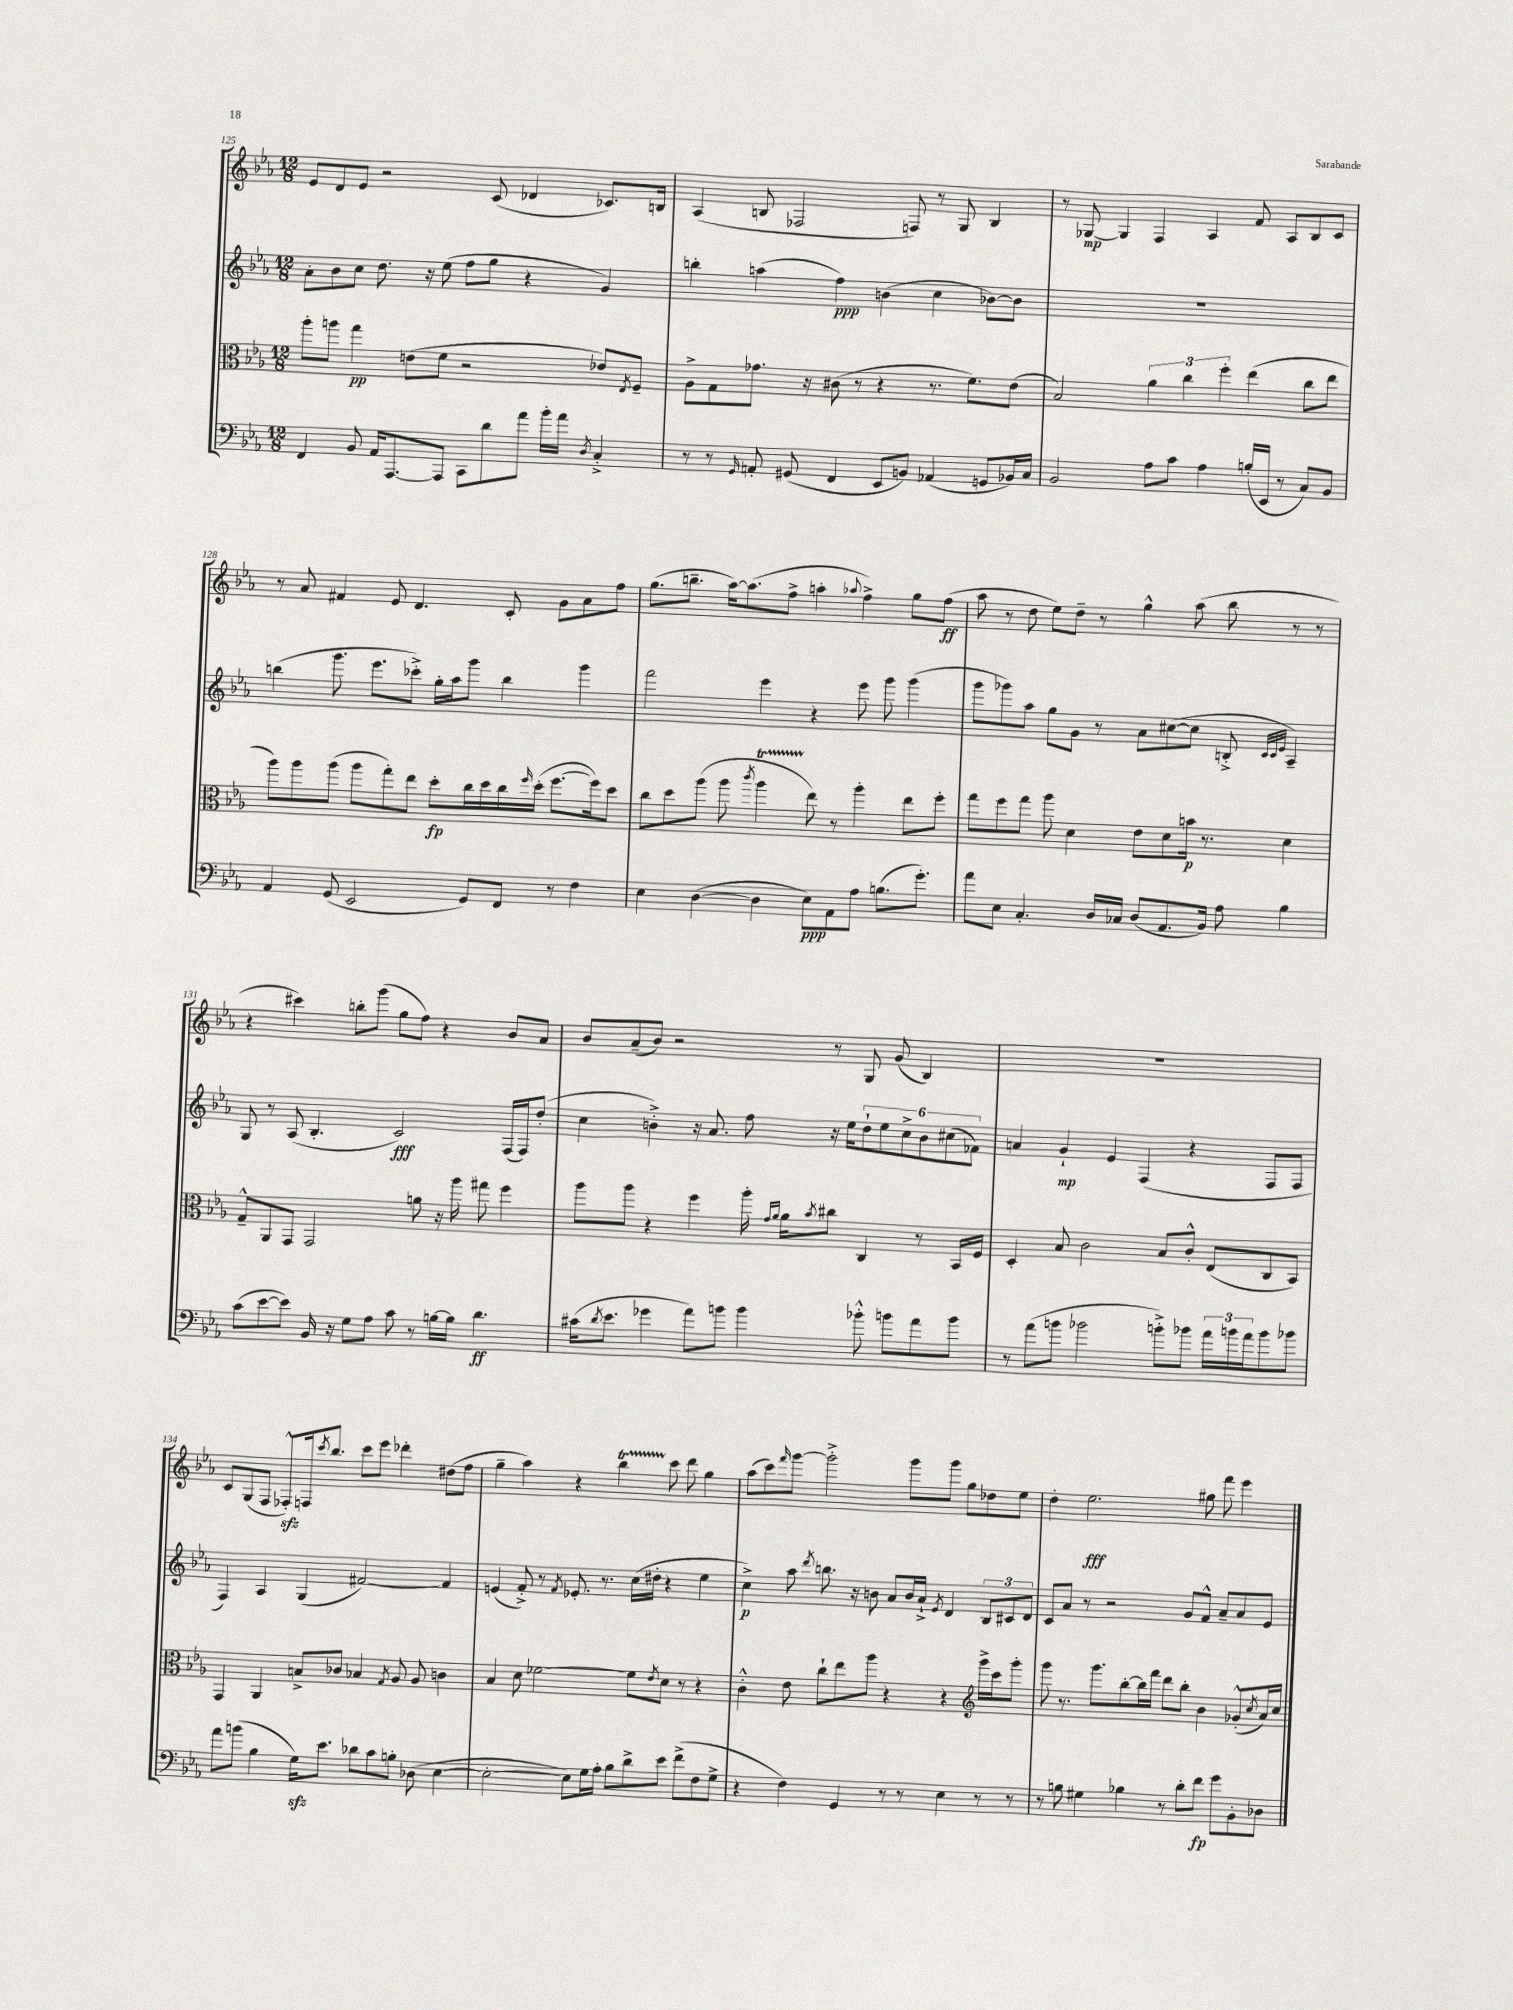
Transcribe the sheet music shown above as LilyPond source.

<<
\new StaffGroup <<
\new Staff = "s0" {
    \clef treble \key ees \major \numericTimeSignature \time 12/8
    ees'8 d'8 ees'8 r2 c'8( des'4 ces'8.) b16 |
    aes4( b8 fes2 f8) r8 g8 b4 |
    r8 ges8~\mp ges4 f4 aes4 f'8 aes8 bes8 c'8 |
    r8 aes'8 fis'4 ees'8 d'4. c'8-. g'8 aes'8 f''8 |
    g''8.( b''8.-- aes''16~) aes''8.( f''8-> a''4-. \appoggiatura { aes''8 } f''4->) g''8 f''8\ff( |
    aes''8 r8 d''8 ees''8) d''8-- r8 g''4-^ aes''8( bes''8 r8 r8 |
    r4 cis'''4) b''8-. g'''8( g''8 f''8) r4 bes'8 aes'8 |
    bes'8 aes'8--( bes'8) r2 r8 g8 g'8( bes4) |
    R1. |
    c'8 g8( f8 fes8-.-^\sfz) f16 \acciaccatura { c'''8 } bes''8. c'''8 ees'''8 des'''4-. dis''8( f''8 |
    g''4-- aes''4) r4 bes''4\startTrillSpan c'''8\stopTrillSpan d'''8 g''4 |
    aes''8( c'''8) \grace { f'''16 } g'''8~ g'''2-.-> g'''8 g'''8 g''8 des''8 ees''8 |
    d''4-. ees''2.\fff gis''8 f'''8 ees'''4 \bar "|." |
}
\new Staff = "s1" {
    \clef treble \key ees \major \numericTimeSignature \time 12/8
    aes'8-. bes'8 c''8 d''8. r16 ees''8( f''8 g''8 r4 g'4) |
    b''4-. a''4( f''4\ppp) b'4( c''4 bes'8~) bes'8 |
    R1. |
    b''4( g'''8. ees'''8. ces'''8-.->) g''16-. aes''16 g'''8 b''4 g'''4 |
    f'''2 ees'''4 r4 ees'''8 g'''8 g'''4( |
    g'''8 ges'''8) aes''8 g''8 g'8 r8 aes'8 cis''8~( cis''8 b8-.-> \grace { c'32 c'32 ees'32 } aes4--) |
    g8 r8 aes8( bes4.-. c'2\fff) f16( f16) d''8-.( |
    c''4 b'4-.->) r16 aes'8. f''8 r16 ees''16 \tuplet 6/4 { d''8-! ees''8 c''8-> b'8 cis''8( fes'8) } |
    a'4 g'4-!\mp ees'4 f4( r4 f8 f8 |
    f4) aes4 g4( fis'2~) fis'4 |
    e'4( f'8-.->) r8 \acciaccatura { f'8 } ees'8.-. r8. c''16( dis''16-. r4 ees''4 |
    c''4->\p) aes''8 \acciaccatura { d'''8 } b''8. r16 b'8 aes'8 b'16 aes'16-!-> \acciaccatura { ees'8 } d'4 \tuplet 3/2 { bes8 cis'8 d'8 } |
    c'8 aes'8 r8 r2 g'8 f'8-^ aes'8-- aes'8 ees'8 \bar "|." |
}
\new Staff = "s2" {
    \clef alto \key ees \major \numericTimeSignature \time 12/8
    aes''8-. a''8 g''4\pp e'8( f'8 r2 ees'8) \acciaccatura { ees8 } f8-- |
    aes8-> g8 ges'8. r16 cis'8( r8 r4 r8. f'8.) ees'8( |
    bes2) \tuplet 3/2 { aes'4 c''4 f''4-. } ees''4( c''8 ees''8 |
    aes''8) aes''8 aes''8( aes''8 g''8-.) ees''8 d''8-.\fp c''16 d''16 c''16 \grace { f''16 } d''16-.( f''8.~ f''16) d''8 |
    c''8 d''8 aes''8( aes''8 \acciaccatura { c'''8 } aes''4\startTrillSpan ees''8\stopTrillSpan) r8 aes''4-. ees''8 f''8-. |
    g''8 f''8 g''8 aes''8 d'4 ees'8 d'8 b'16\p r8. d'4 |
    g8---^ aes,8 g,8 g,2 a'8 r16 aes''16 gis''8 f''4 |
    aes''8 aes''8 r4 f''4 aes''16-. \grace { g'16 aes'16 } aes'16 \acciaccatura { bes'8 } cis''8 c4 r8 bes,16 f16 |
    d4-. bes8 c'2 bes8 c'8-.-^ ees8( c8 bes,8) |
    g,4 aes,4 b8-> ces'8 bes4 \acciaccatura { g8 } aes8 aes8 c'4 |
    bes4 d'8 fes'2~ fes'8 \acciaccatura { ees'8 } d'8 r8 r4 |
    c'4-.-^ ees'8 c''8-! ees''8 aes''8 r4 r4 \clef treble g'''16-> c'''16 g'''8-. |
    g'''8 r8. g'''8. bes''8~-. bes''16 f'''16 d'''8 bes''8-. bes'4 ges'8-.-^( \acciaccatura { c''8 } aes'16) c''16 \bar "|." |
}
\new Staff = "s3" {
    \clef bass \key ees \major \numericTimeSignature \time 12/8
    f,4 bes,8 aes,16 aes,,8.~ aes,,8 c,8 d'8 aes'8 bes'16-. aes'16 \acciaccatura { d8 } c4-.-> |
    r8 r8 \grace { g,16 } a,8-. gis,8( f,4 ees,8 b,8) aes,4( g,8 bes,16) c16 |
    bes,2 aes8 c'8 aes4 b16-.( ees,16 r8 c8) bes,8 |
    aes,4 g,8( ees,2 g,8) f,8 r8 f4 |
    ees4 d4~( d4 ees8\ppp) aes,8 aes8 b8.( g'8.-.) |
    aes'8 ees8 c4.-. d16 ces16 d8( aes,8. bes,16) aes8 bes4 |
    c'8( ees'8~ ees'8) bes,16 r16 g8 aes8 c'8 r8 b16~ b16 d'4.\ff |
    cis'16( \acciaccatura { d'8 } ees'8. ges'4 aes'8) b'8 b'4 bes'8-.-^ b'8 aes'8 b'8 |
    r8 aes'8( b'8 bes'2 b'8-.->) bes'8 \tuplet 3/2 { aes'16 b'16 aes'16 } b'8 bes'8 |
    aes'8 b'8( bes4 g16\sfz) ees'8. des'8 c'8 b8-. des8( ees4~ |
    ees2~-. ees8) g16 aes16-. bes8 d'8-> ees'8 f'8->( f8 g8-> |
    r4 f4) g,4 r8 r8 ees4 r8 r8 |
    r8 b8 gis4 bes4 r8 d'8-. f'8\fp g'8 bes,8-. des8 \bar "|." |
}
>>
>>
\layout { \context { \Score currentBarNumber = #125 } }
